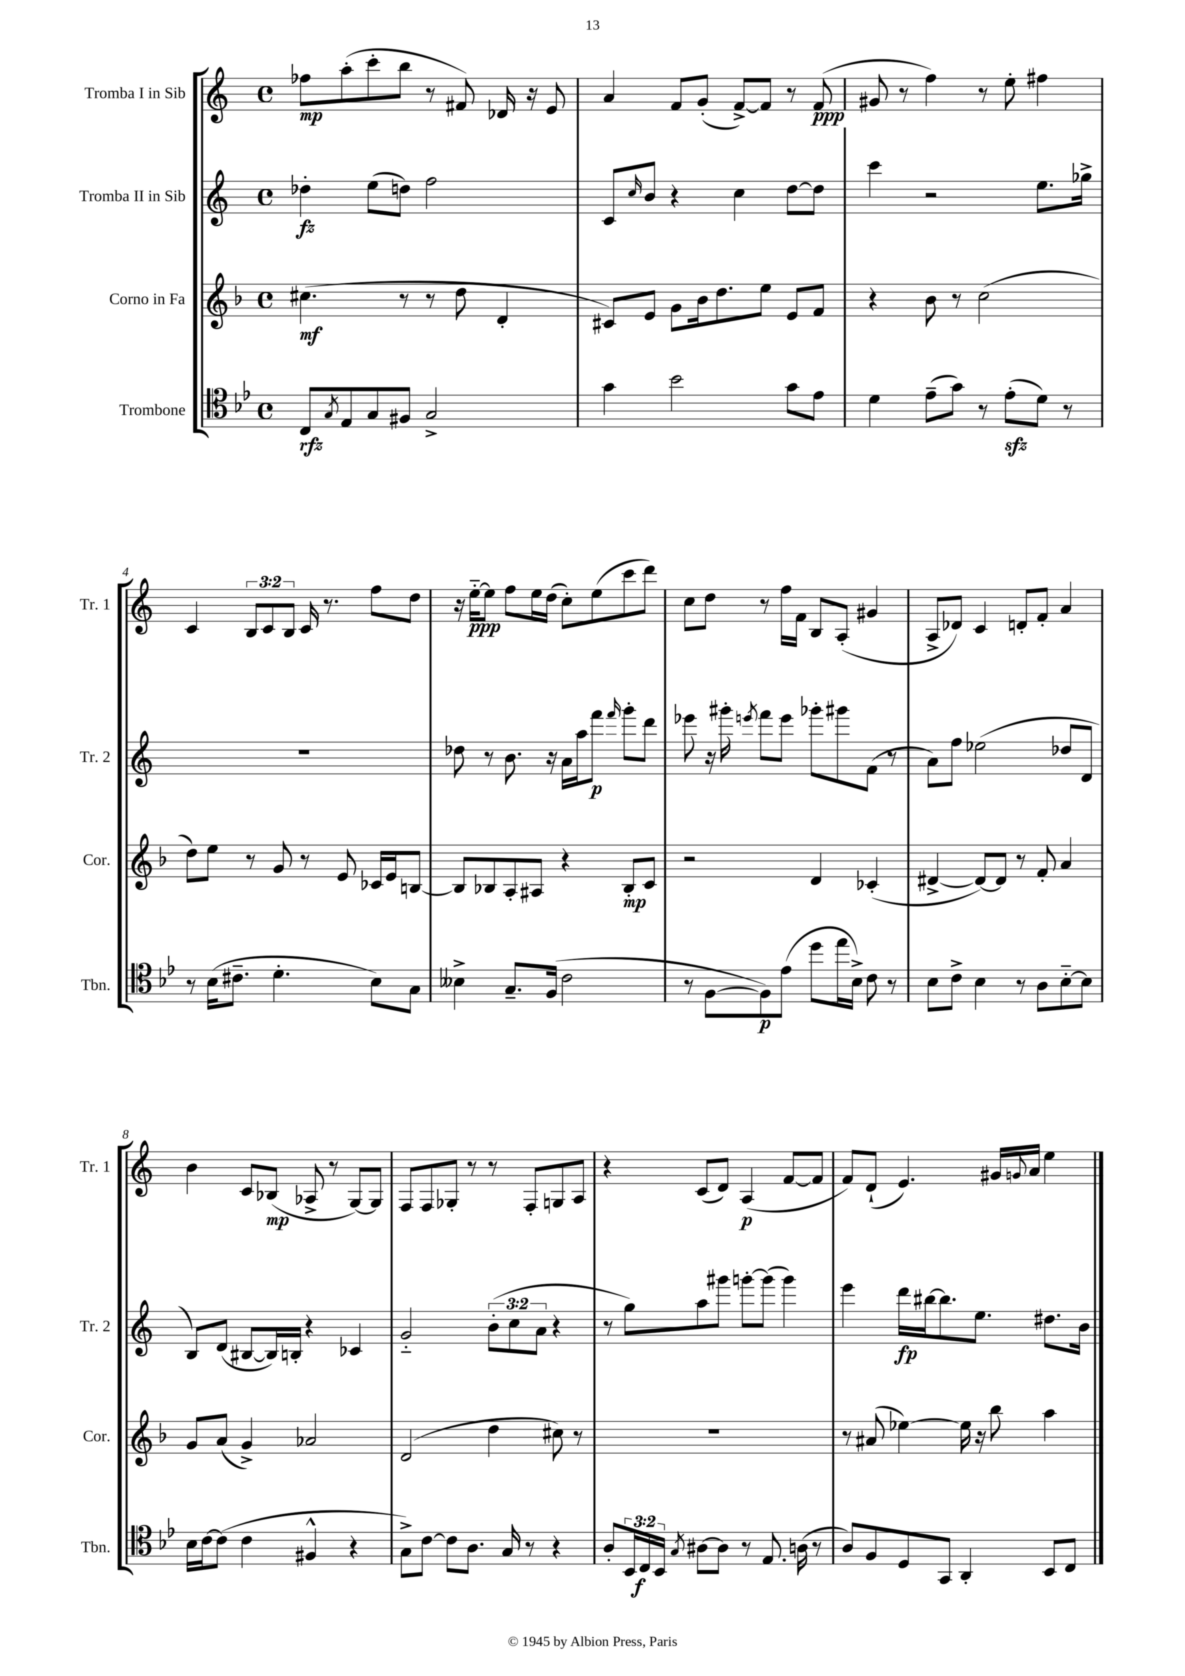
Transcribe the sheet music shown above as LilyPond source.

<<
\new StaffGroup <<
\new Staff = "s0" \with { instrumentName = "Tromba I in Sib" shortInstrumentName = "Tr. 1" } {
    \clef treble \key c \major \defaultTimeSignature \time 4/4 \override Staff.TupletNumber.text = #tuplet-number::calc-fraction-text
    fes''8\mp a''8-.( c'''8-. b''8 r8 fis'8) des'16 r16 e'8 |
    a'4 f'8 g'8-.( f'8~->) f'8 r8 f'8\ppp( |
    gis'8 r8 f''4) r8 e''8-. fis''4 |
    c'4 \tuplet 3/2 { b8 c'8 b8 } c'16 r8. f''8 d''8 |
    r16 e''16~-_\ppp e''8 f''8 e''16 d''16( c''8-.) e''8( c'''8 d'''8) |
    c''8 d''8 r8 f''16 f'16 b8 a8-.( gis'4 |
    a8-> des'8) c'4 d'8-. f'8-. a'4 |
    b'4 c'8 bes8\mp( aes8-> r8 g8~) g8 |
    f8 f8 ges8-. r8 r8 f8-. g8 a8 |
    r4 c'8( d'8) a4\p( f'8~ f'8 |
    f'8) d'8-!( e'4.) gis'16 \appoggiatura { g'8 } a'16 e''4 \bar "|." |
}
\new Staff = "s1" \with { instrumentName = "Tromba II in Sib" shortInstrumentName = "Tr. 2" } {
    \clef treble \key c \major \defaultTimeSignature \time 4/4 \override Staff.TupletNumber.text = #tuplet-number::calc-fraction-text
    des''4-.\fz e''8( d''8) f''2 |
    c'8 \grace { c''16 } b'8 r4 c''4 d''8~ d''8 |
    c'''4 r2 e''8. ges''16-> |
    R1 |
    des''8 r8 b'8. r16 a'16 a''16 f'''8\p \grace { f'''16 } g'''8-. d'''8 |
    ees'''8 r16 gis'''16-. \acciaccatura { e'''8 } f'''8 e'''8 ges'''8-. gis'''8 f'8( r8 |
    a'8) f''8 ees''2( des''8 d'8 |
    b8) d'8( bis8~ bis16) b16-. r4 ces'4 |
    g'2-_ \tuplet 3/2 { b'8-.( c''8 a'8 } r4 |
    r8 g''8) a''8 gis'''8 g'''8~-. g'''8( g'''4) |
    e'''4 d'''16\fp bis''16~ bis''8. e''8. dis''8. b'16 \bar "|." |
}
\new Staff = "s2" \with { instrumentName = "Corno in Fa" shortInstrumentName = "Cor." } {
    \clef treble \key f \major \defaultTimeSignature \time 4/4
    cis''4.\mf( r8 r8 d''8 d'4-. |
    cis'8) e'8 g'8 bes'16 d''8. e''8 e'8 f'8 |
    r4 bes'8 r8 c''2( |
    d''8) e''8 r8 g'8 r8 e'8 ces'16 e'16 b8~ |
    b8 bes8 a8-. ais8 r4 bes8-.\mp c'8 |
    r2 d'4 ces'4-.( |
    dis'4~-> dis'8~) dis'8 r8 f'8-. a'4 |
    g'8 a'8( g'4->) aes'2 |
    d'2( d''4 cis''8) r8 |
    R1 |
    r8 ais'8( ees''4~) ees''16 r16 bes''8 a''4 \bar "|." |
}
\new Staff = "s3" \with { instrumentName = "Trombone" shortInstrumentName = "Tbn." } {
    \clef tenor \key bes \major \defaultTimeSignature \time 4/4 \override Staff.TupletNumber.text = #tuplet-number::calc-fraction-text
    c8\rfz \acciaccatura { g8 } ees8 g8 fis8 g2-> |
    g'4 bes'2 g'8 ees'8 |
    d'4 ees'8--( g'8) r8 ees'8-.\sfz( d'8) r8 |
    r8 bes16( cis'8.-- d'4.-. bes8) g8 |
    beses4-> g8.-- f16( c'2 |
    r8 f8~ f8\p) ees'8( d''8 ees''16 bes16->) c'8 r8 |
    bes8 c'8-> bes4 r8 a8 bes8~-_ bes8 |
    bes16 c'16~ c'8( c'4 fis4-^ r4 |
    g8->) c'8~ c'8 a8. g16 r8 r4 |
    a8-. \tuplet 3/2 { bes,16 c16\f bes,16 } \acciaccatura { g8 } ais8~ ais8 r8 ees8. a16( r8 |
    a8) f8 d8 g,8 a,4-. bes,8 c8 \bar "|." |
}
>>
>>
